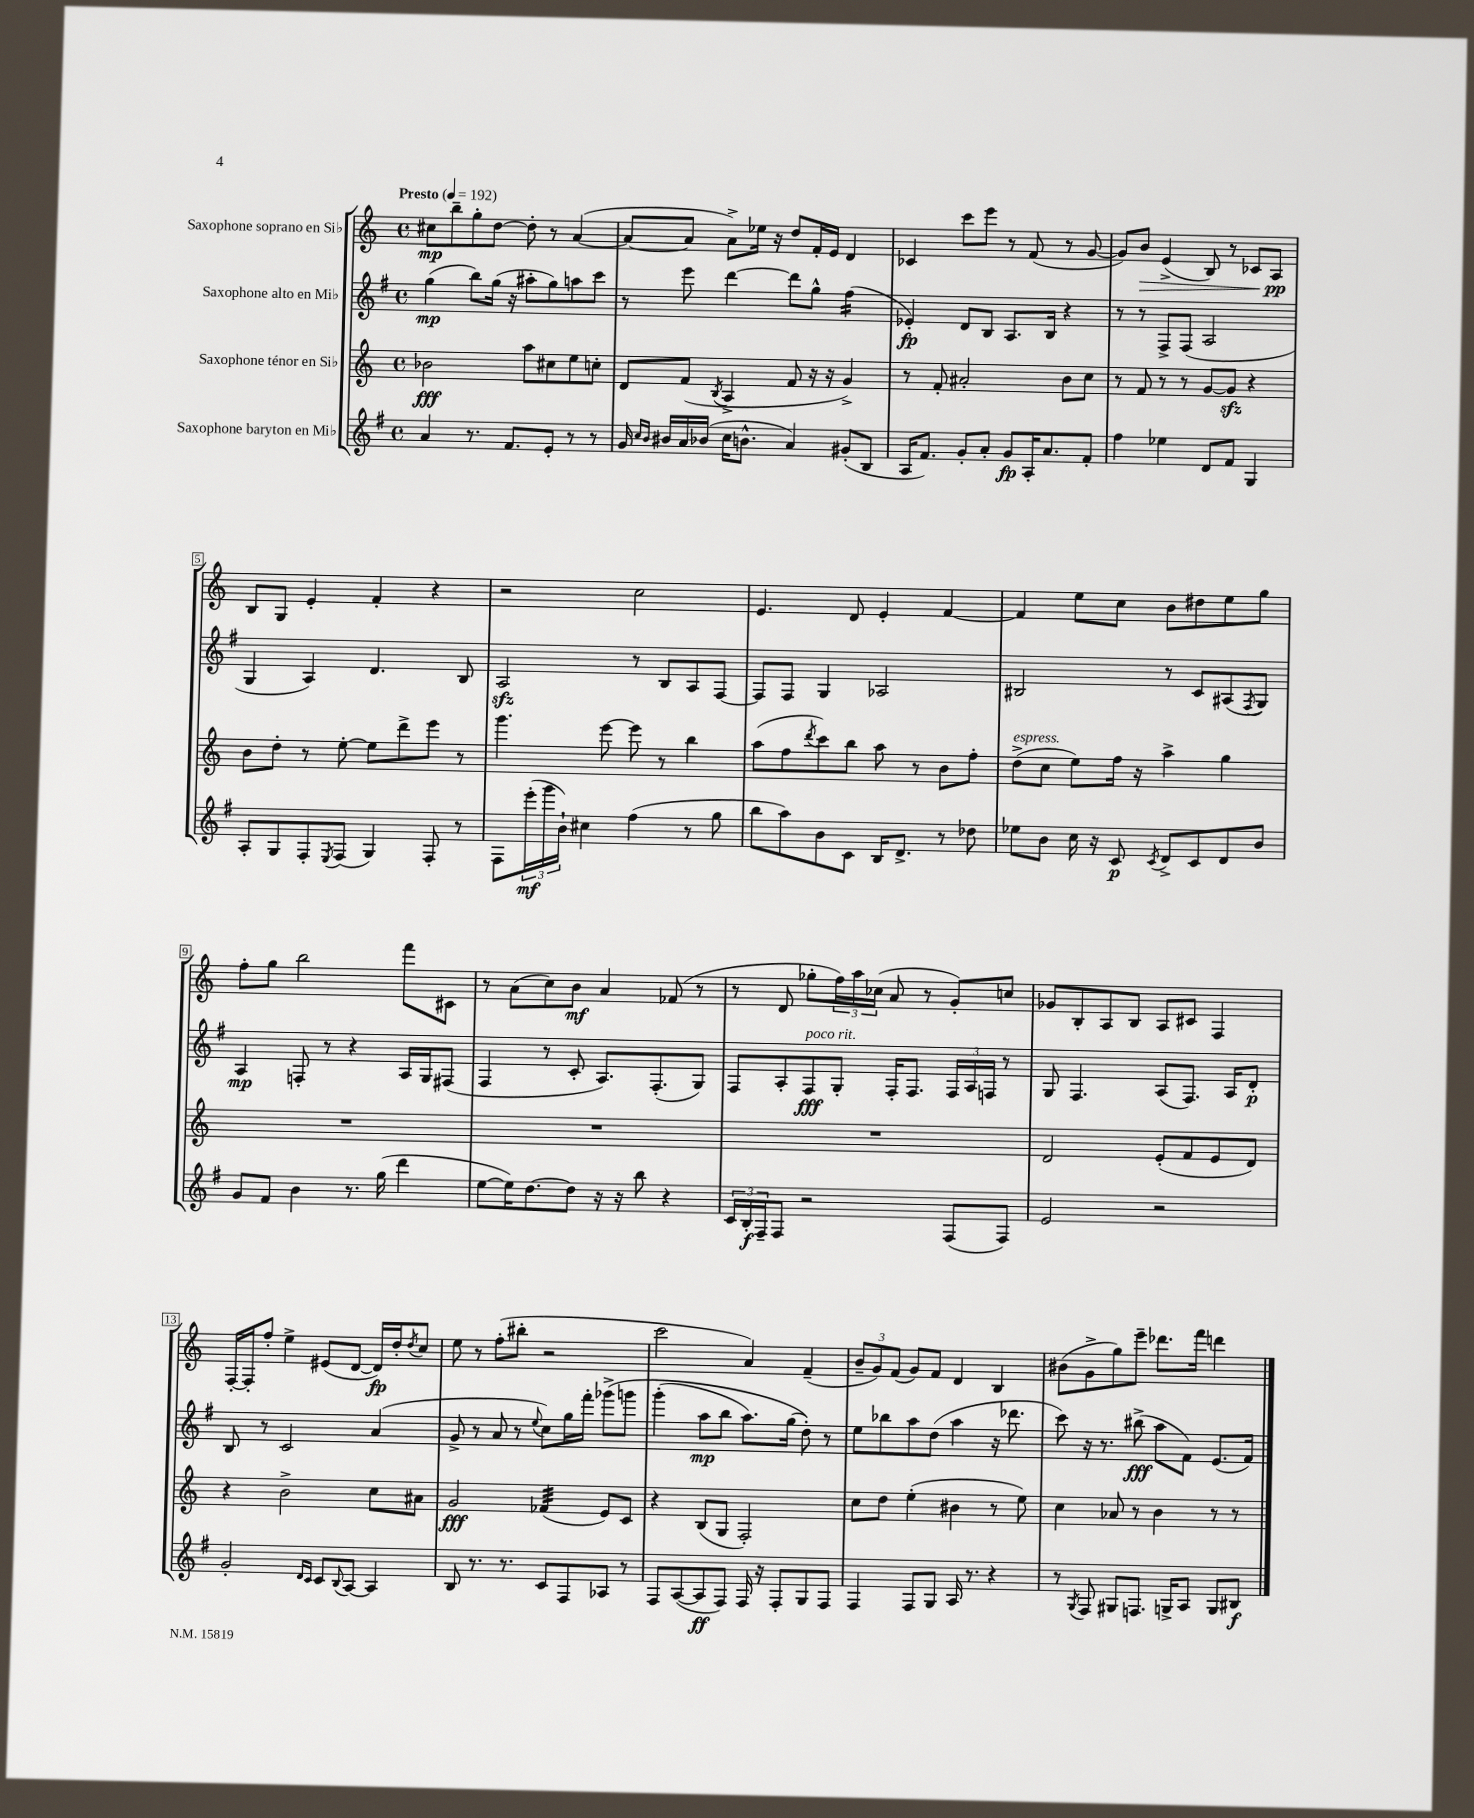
<<
\new StaffGroup <<
\new Staff = "s0" \with { instrumentName = "Saxophone soprano en Sib" } {
    \clef treble \key c \major \defaultTimeSignature \time 4/4 \tempo "Presto" 4 = 192
    cis''8\mp b''8-- g''8-. d''8~ d''8-. r8 a'4~( |
    a'8~ a'8 a'8->) ees''16 r16 d''8 f'16-. e'16 d'4 |
    ces'4 c'''8 e'''8 r8 f'8( r8 g'8~ |
    g'8) b'8\> e'4->( b8) r8 ces'8 a8\pp\! |
    b8 g8 e'4-. f'4-. r4 |
    r2 c''2 |
    e'4. d'8 e'4-. f'4~ |
    f'4 e''8 c''8 b'8 dis''8 e''8 g''8 |
    f''8-. g''8 b''2 f'''8 cis'8 |
    r8 a'8( c''8) b'8\mf a'4 fes'8( r8 |
    r8 d'8 ges''8-. \tuplet 3/2 { f''16) a''16 ces''16( } a'8 r8 g'8-.) c''8 |
    ges'8 b8-. a8 b8 a8 cis'8 f4 |
    f16~-. f16-. f''8-. e''4-> eis'8( d'8~ d'16\fp) d''16-. \acciaccatura { d''8 } c''8 |
    e''8 r8 f''8-.( bis''8-. r2 |
    c'''2 a'4) f'4--( |
    \tuplet 3/2 { b'8-- g'8) f'8( } g'8) f'8 d'4 b4 |
    bis'8( g'8-> g''8) e'''8-- des'''8. f'''16 d'''4 \bar "|." |
}
\new Staff = "s1" \with { instrumentName = "Saxophone alto en Mib" } {
    \clef treble \key g \major \defaultTimeSignature \time 4/4
    g''4\mp( b''8) g''16( r16 ais''8-. g''8) a''8 c'''8 |
    r8 e'''8 d'''4~ d'''8 g''8-^ fis''4:16( |
    ees'4-.\fp) d'8 b8 a8. b16 r4 |
    r8 r8 fis8-> fis8( a2 |
    g4 a4) d'4. b8 |
    a2\sfz r8 b8 a8 fis8~ |
    fis8 fis8 g4 aes2 |
    bis2 r8 c'8 ais8( \acciaccatura { fis8 } g8) |
    a4\mp f8-. r8 r4 a16 g16 fis8( |
    fis4 r8 c'8-. a8.) fis8.-.( g8) |
    fis8 a8-. fis8\fff^\markup { \italic "poco rit." } g8-. fis16-. fis8. \tuplet 3/2 { fis16 a16 f16 } r8 |
    g8 fis4. a8( fis8.) a16 d'8-.\p |
    b8 r8 c'2 a'4( |
    g'8-> r8 a'8 r8 \appoggiatura { e''8 } c''8) g''16 fis'''16-. ges'''8->\( g'''8 |
    g'''4-.( a''8\mp b''8 a''8.) g''16( d''8-.)\) r8 |
    e''8 bes''8 a''8 d''8( a''4 r16 des'''8. |
    c'''8) r16 r8. bis''8->\fff( a''8 fis'8) e'8.( fis'16) \bar "|." |
}
\new Staff = "s2" \with { instrumentName = "Saxophone ténor en Sib" } {
    \clef treble \key c \major \defaultTimeSignature \time 4/4
    bes'2\fff a''8 cis''8 e''8 c''8-. |
    d'8 f'8( \acciaccatura { b8 } a4-> f'8 r16 r16 g'4->) |
    r8 f'8-. ais'2-. b'8 c''8 |
    r8 f'8 r8 r8 g'8~ g'8\sfz r4 |
    b'8 d''8-. r8 e''8~-. e''8 d'''8-> e'''8 r8 |
    g'''4. e'''8~ e'''8 r8 b''4 |
    a''8( f''8 \acciaccatura { d'''8 } c'''8) b''8 a''8 r8 b'8 f''8-. |
    d''8->^\markup { \italic "espress." }( c''8 e''8) f''16 r16 a''4-> g''4 |
    R1 |
    R1 |
    R1 |
    d'2 e'8-.( f'8 e'8 d'8) |
    r4 b'2-> c''8 ais'8 |
    g'2\fff fes'4:32( e'8) c'8 |
    r4 b8( g8 f2-.) |
    c''8 d''8 e''4-.( bis'4 r8 e''8) |
    c''4 aes'8 r8 b'4 r8 r8 \bar "|." |
}
\new Staff = "s3" \with { instrumentName = "Saxophone baryton en Mib" } {
    \clef treble \key g \major \defaultTimeSignature \time 4/4
    a'4 r8. fis'8. e'8-. r8 r8 |
    g'16 \grace { c''16 b'16 } bis'16 a'16 bes'16( c''16 b'8.-^ a'4) gis'8-.( b8 |
    a16 fis'8.) g'8-. a'8-. g'8\fp a16-. a'8. fis'8-. |
    fis''4 ees''4 d'8 fis'8 g4 |
    a8-. g8 fis8-. \acciaccatura { e8 } fis8( g4) fis8-. r8 |
    fis8 \tuplet 3/2 { e'''16-.\mf( g'''16 b'16-!) } cis''4 fis''4( r8 g''8 |
    b''8 a''8) b'8 c'8 b16 d'8.-> r8 des''8 |
    ees''8 b'8 c''16 r16 c'8\p \acciaccatura { c'8 } d'8-> c'8 d'8 b'8 |
    g'8 fis'8 b'4 r8. g''16( d'''4 |
    e''8~ e''16) d''8.~ d''8 r16 r16 b''8 r4 |
    \tuplet 3/2 { c'16 b16-.\f fis16-- } fis8 r2 fis8( fis8) |
    e'2 r2 |
    g'2-. \grace { d'16 c'16 } c'8 \appoggiatura { b8 } a8~ a4 |
    b8 r8. r8. c'8 fis8 aes8 r8 |
    fis8 a8~( a8\ff fis8) fis16 r16 fis8-. g8 fis8 |
    fis4 fis8 g8 a16 r8. r4 |
    r8 \acciaccatura { g8 } fis8 gis8 f8. g16-> a8 g8 bis8\f \bar "|." |
}
>>
>>
\layout { \context { \Score \override BarNumber.stencil = #(make-stencil-boxer 0.1 0.3 ly:text-interface::print) } }
